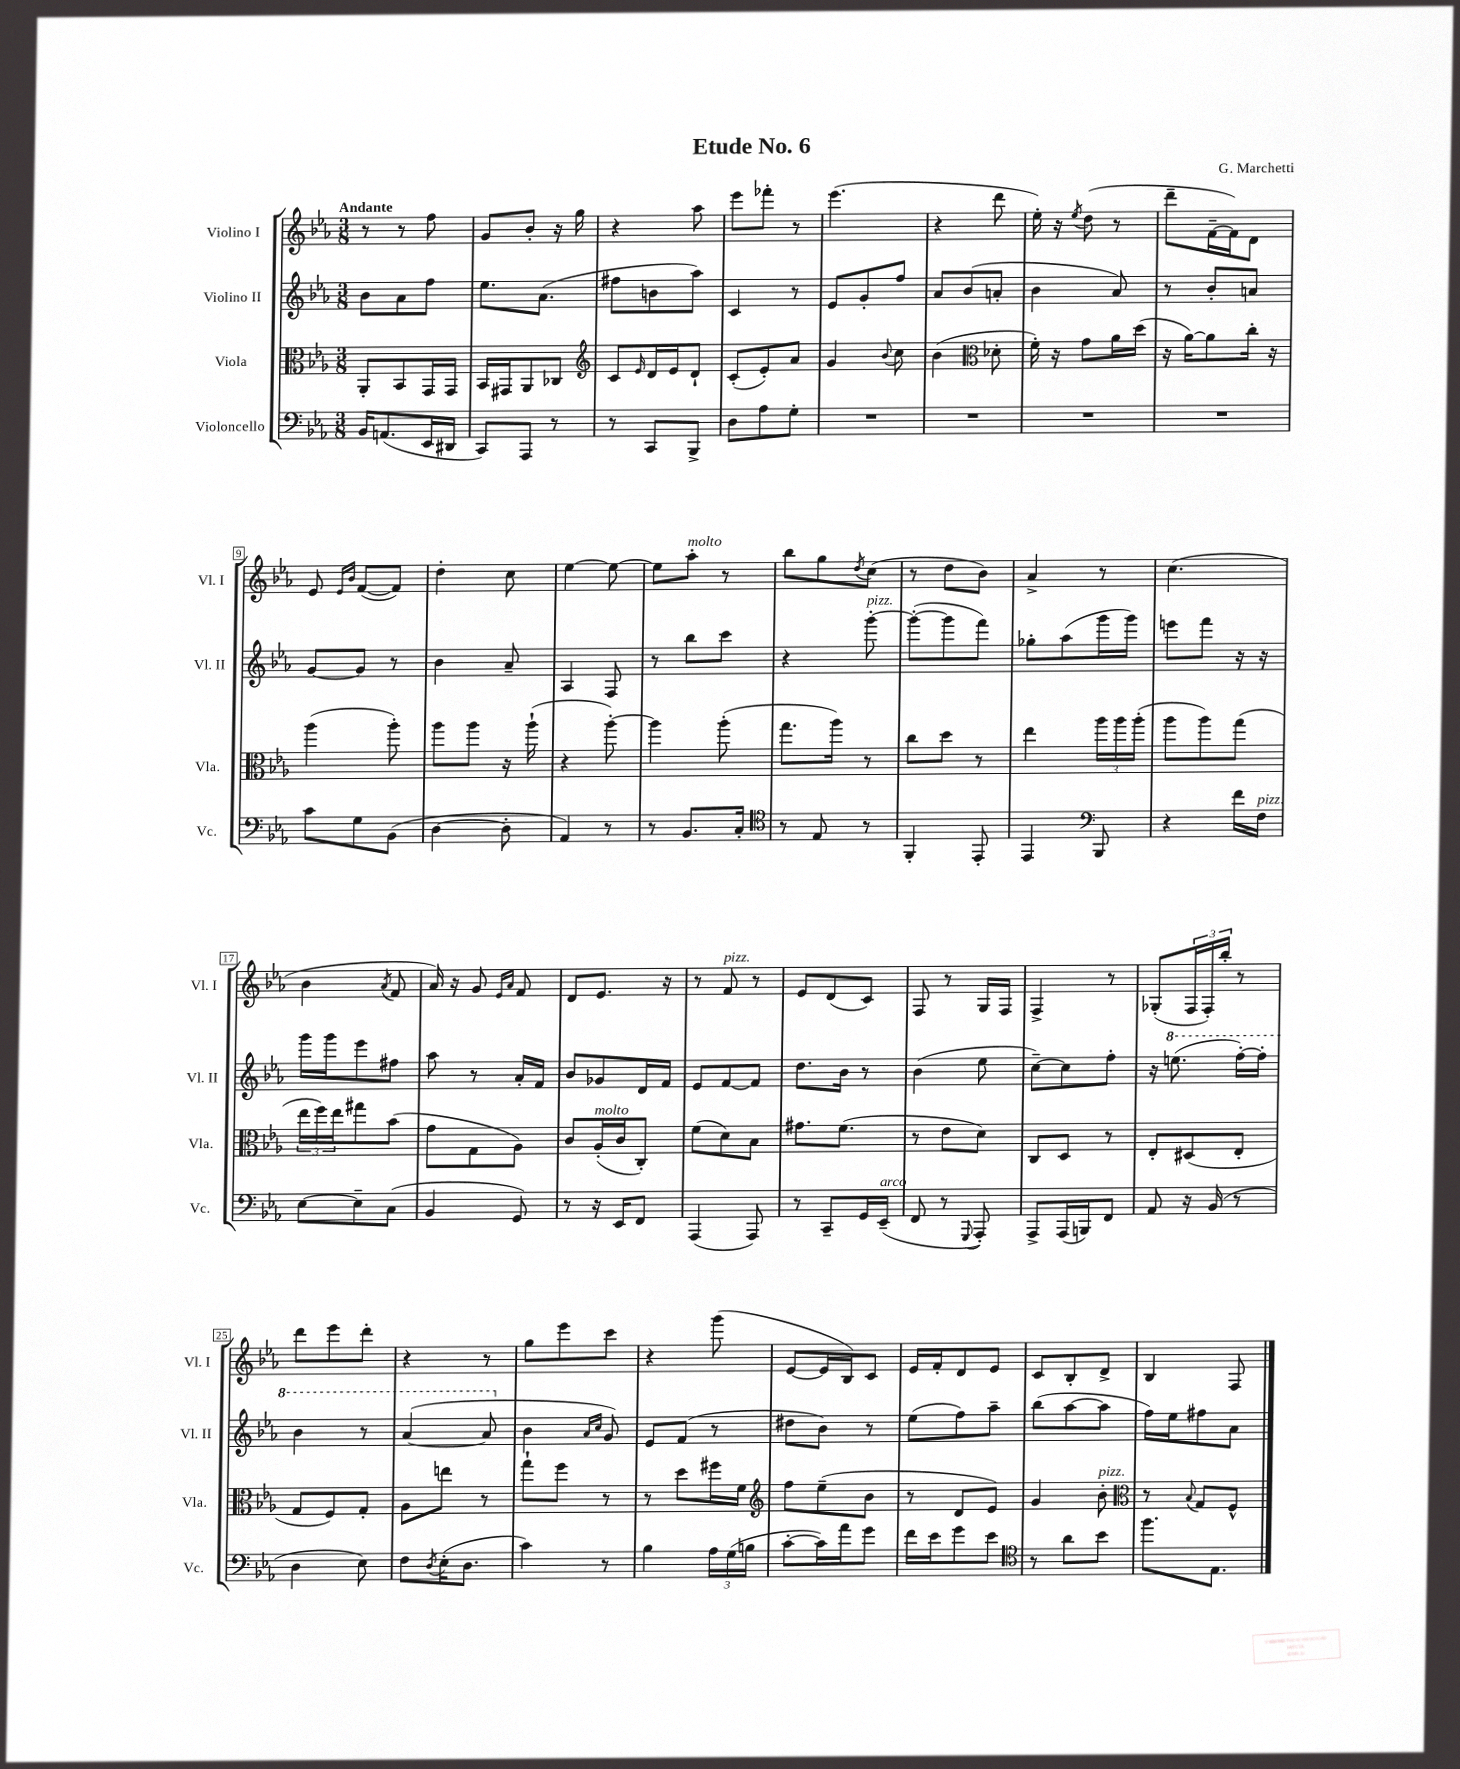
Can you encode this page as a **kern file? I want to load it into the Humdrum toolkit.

**kern	**kern	**kern	**kern
*part4	*part3	*part2	*part1
*staff4	*staff3	*staff2	*staff1
*I"Violoncello	*I"Viola	*I"Violino II	*I"Violino I
*I'Vc.	*I'Vla.	*I'Vl. II	*I'Vl. I
*clefF4	*clefC3	*clefG2	*clefG2
*k[b-e-a-]	*k[b-e-a-]	*k[b-e-a-]	*k[b-e-a-]
*M3/8	*M3/8	*M3/8	*M3/8
=1	=1	=1	=1
!	!	!	!LO:TX:a:B:t=Andante
16BB-/KL	8AA-'/L	8b-\L	8r
(8.AAn/	.	.	.
.	8BB-/	8a-\	8r
16EE-/L	16GG/L	8ff\J	8ff\
16DD#X/JJ	16GG/JJ	.	.
=2	=2	=2	=2
8CC/L)	16BB-/LL	8.ee-\L	8g/L
.	16GG#X/J	.	.
8AAA-/J	8AA-/	.	8b-'/J
.	.	(8.a-\J	.
8r	8C-X/J	.	16r
.	.	.	16gg\
=3	=3	=3	=3
*	*clefG2	*	*
8r	8c/L	8ff#X\L	4r
.	16qqe-/	.	.
8CC/L	16d/L	8bn\	.
.	16e-/J	.	.
8BBB-^/J	8d`/J	8aa-\J)	8aa-\
=4	=4	=4	=4
8D\L	(8c'/L	4c/	8eee-\L
8A-\	8e-'/)	.	8fff-X'\J
8G'\J	8a-/J	8r	8r
=5	=5	=5	=5
4.r	4g/	8e-/L	(4.eee-\
.	.	8g'/	.
.	8qqb-/	.	.
.	8cc\	8ff/J	.
=6	=6	=6	=6
4.r	(4b-\	8a-/L	4r
.	.	(8b-/	.
*	*clefC3	*	*
.	8d-X'\	8an'/J	8ddd\
=7	=7	=7	=7
4.r	16f'\)	4b-\	16ee-'\)
.	16r	.	16r
.	.	.	8qee-/
.	8g\L	.	(8dd\
.	16a-\L	8a-/)	8r
.	(16dd\JJ	.	.
=8	=8	=8	=8
4.r	16r	8r	8ddd~\L
.	[16a-\KL)	.	.
.	8a-\]	8b-'/L	[16f~\L
.	.	.	16f\J])
.	16cc'\Jk	8an/J	8d\J
.	16r	.	.
!!LO:LB:g=z
=9	=9	=9	=9
8c\L	(4aa-\	[8g/L	8e-/
.	.	.	16qqe-/LL
.	.	.	16qqb-/JJ
8G\	.	8g/J]	([8f/L
(8BB-\J	8aa-'\)	8r	8f/J])
=10	=10	=10	=10
[4D\	8aa-\L	4b-\	4dd'\
.	8aa-\J	.	.
8D'\]	16r	8a-~/	8cc\
.	(16aa-`\	.	.
=11	=11	=11	=11
4AA-/)	4r	4A-/	[4ee-\
8r	[8aa-'\)	8F/	8ee-\_
=12	=12	=12	=12
8r	4aa-\]	8r	8ee-\L]
!	!	!	!LO:TX:a:i:t=molto
8.BB-/L	.	8bb-\L	8aa-'\J
.	(8aa-'\	8ccc\J	8r
16C'/Jk	.	.	.
=13	=13	=13	=13
*clefC4	*	*	*
8r	8.gg\L	4r	8bb-\L
8E-/	.	.	8gg\
.	16aa-\Jk)	.	.
.	.	.	8qdd/
!	!	!LO:TX:a:i:t=pizz.	!
8r	8r	[8ggg'\	(8cc\J
=14	=14	=14	=14
4FF'/	8cc\L	(8ggg'\L_	8r
.	8dd\J	8ggg\]	8dd\L
8EE-'/	8r	8fff\J)	8b-\J)
=15	=15	=15	=15
4EE-/	4ee-\	8gg-X'\L	4a-^/
.	.	(8aa-\	.
*clefF4	*	*	*
8BBB-/	24aa-\LL	16ggg\L	8r
.	24aa-\	.	.
.	.	16ggg\JJ)	.
.	(24aa-'\JJ	.	.
=16	=16	=16	=16
4r	8aa-\L	8eeen\L	(4.cc\
.	8aa-\)	8fff\J	.
16f\LL	(8gg\J	16r	.
!LO:TX:a:i:t=pizz.	!	!	!
16F\JJ	.	16r	.
!!LO:LB:g=z
=17	=17	=17	=17
[8E-\L	24ee-\LL	16ggg\LL	4b-\
.	24ff\)	.	.
.	.	16ggg\J	.
.	24ee-\J	.	.
8E-~\]	8gg#X\	8eee-\	.
.	.	.	8qa-/
(8C\J	(8b-\J	8ff#X\J	8f/
=18	=18	=18	=18
4BB-/	8g\L	8aa-\	16a-/)
.	.	.	16r
.	8G\	8r	8g/
.	.	.	16qqe-/LL
.	.	.	16qqa-/JJ
8GG/)	8A-\J)	16a-'/LL	8f/
.	.	16f/JJ	.
=19	=19	=19	=19
8r	8c/L	8b-/L	8d/L
!	!LO:TX:a:i:t=molto	!	!
16r	(16A-'/L	8g-X/	8.e-/J
16EE-/KL	16c/J	.	.
8FF/J	8C'/J)	16d/L	.
.	.	16f/JJ	16r
=20	=20	=20	=20
(4AAA-/	(8f\L	8e-/L	8r
!	!	!	!LO:TX:a:i:t=pizz.
.	8d\)	[8f/	8f/
8AAA-/)	8B-\J	8f/J]	8r
=21	=21	=21	=21
8r	8.g#X\L	8.dd\L	8e-/L
8CC~/L	.	.	(8d/
.	(8.f\J	16b-\Jk	.
16GG/L	.	8r	8c/J)
!LO:TX:a:i:t=arco	!	!	!
(16EE-~/JJ	.	.	.
=22	=22	=22	=22
8FF/	8r	(4b-\	8F/
8r	8e-\L	.	8r
8qqGGG/	.	.	.
8AAA-'/)	8d\J)	8ee-\	16G/LL
.	.	.	16F/JJ
=23	=23	=23	=23
8AAA-^/L	8C/L	[8cc~\L)	4F^/
(16AAA-/L	8D/J	8cc\]	.
16BBBn/J)	.	.	.
8FF/J	8r	8ff'\J	8r
=24	=24	=24	=24
8AA-/	8E-'/L	16r	(8G-X'/L
*	*	*8va	*
.	.	(8.eeen\	.
16r	(8D#X/	.	24F/L
.	.	.	24F'/)
(16BB-/	.	.	.
.	.	.	24bb-'/JJ
8r	8E-'/J	[16fff'\LL)	8r
.	.	16fff'\JJ]	.
!!LO:LB:g=z
=25	=25	=25	=25
4D\	8G/L	4bb-\	8ddd\L
.	8F/)	.	8eee-\
8E-\)	8G'/J	8r	8ddd'\J
=26	=26	=26	=26
8F\L	8A-\L	([4aa-/	4r
8qD/	.	.	.
(16E-'\K	8een\J	.	.
8.D\J	.	.	.
.	8r	8aa-/]	8r
=27	=27	=27	=27
*	*	*X8va	*
4c\)	8gg`\L	4b-\	8gg\L
.	8ff\J	.	8eee-\
.	.	16qqa-/LL	.
.	.	16qqcc/JJ	.
8r	8r	8g/)	8ccc\J
=28	=28	=28	=28
4B-\	8r	8e-/L	4r
.	8dd\L	(8f/J	.
24A-\LL	16ff#X\L	8r	(8ggg\
(24G\	.	.	.
.	16f\JJ	.	.
24Bn\JJ	.	.	.
=29	=29	=29	=29
*	*clefG2	*	*
[8c'\L	8ff\L	8dd#X\L	[8e-/L
16c\L])	(8ee-~\	8b-\J)	16e-/L]
16a-\J	.	.	16B-/J)
8g\J	8b-\J	8r	8c/J
=30	=30	=30	=30
16f\LL	8r	(8ee-\L	16e-/LL
16e-\J	.	.	16f'/J
8g\	8d/L	8ff\)	8d/
8e-\J	8e-/J)	8aa-~\J	8e-/J
=31	=31	=31	=31
*clefC4	*	*	*
8r	4g/	(8bb-\L	8c/L
8a-\L	.	[8aa-\	8B-'/
!	!LO:TX:a:i:t=pizz.	!	!
8b-\J	8b-'\	8aa-\J]	8d^/J
=32	=32	=32	=32
*	*clefC3	*	*
8.ff\L	8r	16ff\LL)	4B-/
.	.	16ee-\J	.
.	8qqB-/	.	.
.	8G/L	8ff#X\	.
8.E-\J	.	.	.
.	8F^^/J	8a-\J	8F/
==	==	==	==
*-	*-	*-	*-
